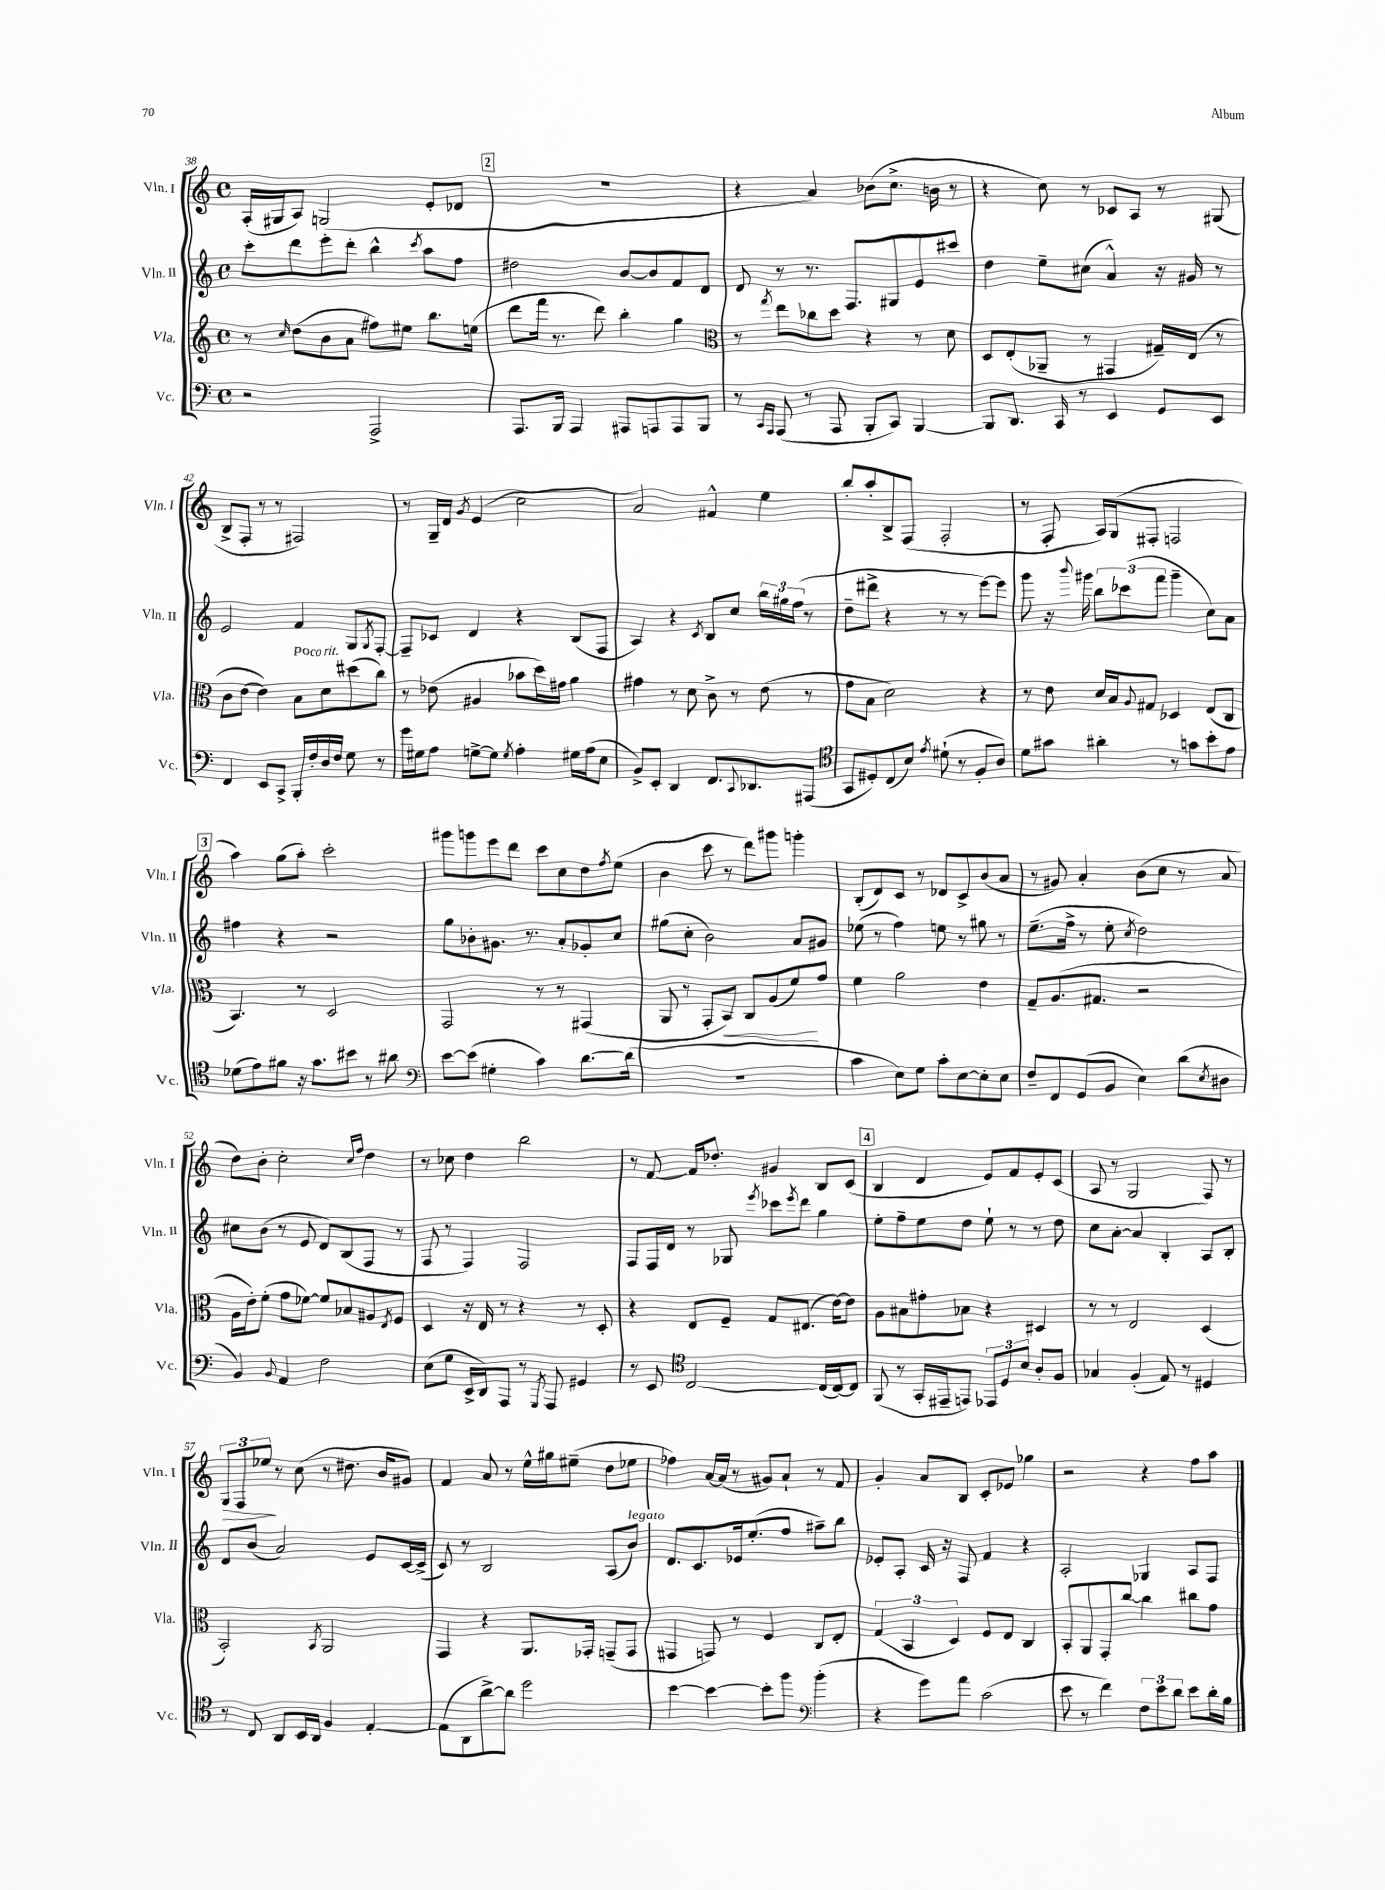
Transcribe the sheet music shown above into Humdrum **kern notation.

**kern	**kern	**dynam	**kern	**kern	**dynam
*part4	*part3	*part3	*part2	*part1	*part1
*staff4	*staff3	*staff3	*staff2	*staff1	*staff1
*I"Vc.	*I"Vla.	*	*I"Vln. II	*I"Vln. I	*
*I'Vc.	*I'Vla.	*	*I'Vln. II	*I'Vln. I	*
*clefF4	*clefG2	*	*clefG2	*clefG2	*
*k[]	*k[]	*	*k[]	*k[]	*
*M4/4	*M4/4	*	*M4/4	*M4/4	*
*met(c)	*met(c)	*	*met(c)	*met(c)	*
=38	=38	=38	=38	=38	=38
2r	8r	.	8ccc'\L	(16A'/LL	.
.	.	.	.	16G#X/J	.
.	16qqcc/	.	.	.	.
.	(8dd\L	.	8ddd\	8A/J)	.
.	8b\	.	8eee'\	(2Gn/	.
.	8a\J	.	8ddd'\J	.	.
2AAA^/	8ff#X\L)	.	4bb^^\	.	.
.	8ee#X\J	.	.	.	.
.	.	.	8qccc/	.	.
.	8.bb\L	.	8aa\L	8e'/L	.
.	.	.	8ff\J	8d-X/J	.
.	(16een\Jk	.	.	.	.
!!LO:REH:place=s1:t=2
=39	=39	=39	=39	=39	=39
8.AAA/L	8ddd\L	.	2dd#X\	1r	.
.	16fff\Jk	.	.	.	.
16BBB/Jk	8.r	.	.	.	.
4AAA/	.	.	.	.	.
.	8ddd\)	.	.	.	.
8AAA#X/L	4bb'\	.	[8b/L	.	.
8AAAn/	.	.	8b/]	.	.
8AAA/	4gg\	.	8f/	.	.
8BBB/J	.	.	8d/J	.	.
=40	=40	=40	=40	=40	=40
*	*clefC3	*	*	*	*
8r	8r	.	8d/	4r	.
16qqCC/LL	.	.	.	.	.
16qqAAA/JJ	8qgg/	.	.	.	.
(8AAA/	8ee\L	.	8r	.	.
8r	8cc-X\	.	8.r	4a/)	.
8AAA/	8dd\J	.	.	.	.
.	.	.	8.F/L	.	.
8BBB'/L	4r	.	.	(8b-X\L	.
8CC/J)	.	.	8G#X/	8.cc^\J	.
[4BBB/	8r	.	8e/	.	.
.	.	.	.	16bn\	.
.	8d\	.	8ccc#X/J	8r	.
=41	=41	=41	=41	=41	=41
8BBB/L]	8D/L	.	4dd\	4r	.
8.DD/J	(8E'/	.	.	.	.
.	8AA-X~/J	.	8ee~\L	8cc\)	.
16CC/	.	.	.	.	.
8r	8r	.	(8cc#X\J	8r	.
4EE/	4GG#X/	.	4a^^/)	8c-X/L	.
.	.	.	.	8A/J	.
8GG/L	16G#X~/LL)	.	16r	8r	.
.	(16E/JJ	.	16g#X/	.	.
8EE/J	8r	.	8r	(8G#X/	.
!!LO:LB:g=z
=42	=42	=42	=42	=42	=42
4FF/	8c\L	.	2e/	8B^/L	.
.	[8e\J	.	.	8F'/J	.
8EE/L	4e\])	.	.	8r	.
8CC^/J	.	.	.	8r	.
!	!LO:TX:a:i:t=poco rit.	!	!	!	!
16BBB'/LL	8B\L	.	4f/	2F#X/)	.
16F'/	.	.	.	.	.
16D/	8d\	.	.	.	.
16F/JJ	.	.	.	.	.
8G\	(8dd#X\	.	8G/L	.	.
.	.	.	8qG/	.	.
8r	8cc\J)	.	[8F'/J	.	.
=43	=43	=43	=43	=43	=43
16g\LL	8r	.	8F~/L]	8r	.
16G#X\J	.	.	.	.	.
8A\J	(8e-X\	.	8c-X/J	16G~/LL	.
.	.	.	.	16d/JJ	.
.	.	.	.	8qg/	.
[8Gn^\L	4A#X/	.	4d/	(4e/	.
8G\J]	.	.	.	.	.
8qG/	.	.	.	.	.
4A'\	8b-X\L	.	4r	2cc\	.
.	16dd\L)	.	.	.	.
.	16g#X\JJ	.	.	.	.
16G#X\LL	4a\	.	(8B/L	.	.
(16A\J	.	.	.	.	.
8E\J	.	.	8F/J	.	.
=44	=44	=44	=44	=44	=44
8BB^/L)	4g#X\	.	4A/)	2a/)	.
8EE'/J	.	.	.	.	.
4DD/	8r	.	4r	.	.
.	8d\	.	.	.	.
.	.	.	8qc/	.	.
8.FF/L	8c^\	.	8B/L	4f#X^^/	.
.	8r	.	8cc/J	.	.
8qqCC/	.	.	.	.	.
8.DD-X/	.	.	.	.	.
.	(8e\	.	24bb\LL	4ee\	.
.	.	.	24gg#X\	.	.
.	.	.	(24ff\JJ	.	.
(8AAA#X/J	8r	.	8r	.	.
=45	=45	=45	=45	=45	=45
*clefC4	*	*	*	*	*
8GG/L	8g\L	.	8dd~\L	8bb'/L	.
8D#X'/)	8B\J	.	8ddd#X^\J	8aa'/	.
(8C/	2d\)	.	4r	8B^/	.
8B/J)	.	.	.	(8F/J	.
8qe/	.	.	.	.	.
(8d#X`\	.	.	8r	2F'/	.
8r	.	.	8r	.	.
8F'/L	4r	.	[8eee\L)	.	.
8A/J)	.	.	8eee\J]	.	.
=46	=46	=46	=46	=46	=46
8d\L	8r	.	8ggg\	8r	.
8g#X\J	8e\	.	16r	8F'/	.
.	.	.	8qqbbb/	.	.
.	.	.	16ggg#X\	.	.
4a#X'\	16d/LL	.	12bb\L	16A/LL)	.
.	16B/J	.	.	(16G/J	.
.	.	.	(12ccc-X\	.	.
.	8qqA/	.	.	.	.
.	8G#X/J	.	.	8F#X'/J	.
.	.	.	12fff\J	.	.
8r	4D-X/	.	4ggg#~\	2Fn/	.
8gn\L	.	.	.	.	.
8b'\	(8E/L	.	8cc\L)	.	.
8e\J	8C/J	.	8a\J	.	.
!!LO:LB:g=z
!!LO:REH:place=s1:t=3
=47	=47	=47	=47	=47	=47
(8d-X\L	4.BB/)	.	4ff#X\	4aa\)	.
8e\)	.	.	.	.	.
8f#X\J	.	.	4r	(8gg\L	.
16r	8r	.	.	8aa'\J)	.
8.g\L	.	.	.	.	.
.	2D/	.	2r	2ccc'\	.
8b#X\J	.	.	.	.	.
8r	.	.	.	.	.
8a#X\	.	.	.	.	.
=48	=48	=48	=48	=48	=48
*clefF4	*	*	*	*	*
[8e\L	2GG/	.	8gg\L	8ggg#X\L	.
(8e\J]	.	.	8b-X'\	8gggn\	.
4G#X'\	.	.	8.g#X\J	8eee\	.
.	.	.	.	8ddd\J	.
.	.	.	8.r	.	.
4c\)	8r	.	.	8ccc\L	.
.	8r	.	8a'/L	8cc\	.
[8.d\L	(4GG#X/	.	8g-X'/	8dd\	.
.	.	.	.	8qff/	.
.	.	.	8cc/J	(8ee\J	.
(16d\Jk]	.	.	.	.	.
=49	=49	=49	=49	=49	=49
1r	8AA/	.	(8gg#X\L	4b\	.
.	8r	.	8cc'\J	.	.
.	8GG'/L	.	2b\)	8ccc\	.
!	!	!LO:HP:b	!	!	!
.	8BB/J)	<	.	8r	.
.	8C/L	.	.	8ddd\L)	.
.	(8A/	.	.	8ggg#X\J	.
.	8f/)	.	8a/L	4gggn'\	.
.	8g/J	[	8g#X/J	.	.
=50	=50	=50	=50	=50	=50
4c\	4f\	.	(8ee-X\	(8B'/L	.
.	.	.	8r	8d/)	.
8E\L)	2a\	.	4ff\)	8c/J	.
8G\J	.	.	.	8r	.
8c'\L	.	.	8een\	8d-X/L	.
[8E\	.	.	8r	8c^/	.
8E'\]	4e\	.	8gg#X\	(8b/	.
8E\J	.	.	8r	8a/J	.
=51	=51	=51	=51	=51	=51
8F~/L	8G~/L	.	(8.ee~\L	8r	.
8FF/	(8.A/	.	.	8g#X/)	.
.	.	.	16ff^\Jk	.	.
(8GG/	.	.	8r	4a'/	.
.	8.G#X/J	.	.	.	.
8BB/J	.	.	8ee'\	.	.
.	.	.	8qcc/	.	.
4E\)	2r	.	2dd\)	(8b\L	.
.	.	.	.	8cc\J	.
(8d\L	.	.	.	8r	.
8qE/	.	.	.	.	.
8D#X\J	.	.	.	8a/	.
!!LO:LB:g=z
=52	=52	=52	=52	=52	=52
4BB/)	16A\LL	.	8cc#X\L	8dd\L)	.
.	16e'\J)	.	.	.	.
.	(8f'\J	.	(8b\J	8b'\J	.
8qqBB/	.	.	.	.	.
4AA/	8g\L	.	8r	2cc'\	.
.	[8f-X\J)	.	8e/	.	.
2F\	8f-/L]	.	8d/L)	.	.
.	8B-X/	.	(8B/	.	.
.	.	.	.	16qqcc/LL	.
.	.	.	.	16qqff/JJ	.
.	8A#X/	.	8F/J	4dd\	.
.	8qE/	.	.	.	.
.	8F/J	.	8r	.	.
=53	=53	=53	=53	=53	=53
(8E\L	4D/	.	8F/	8r	.
8G\J	.	.	8r	8cc-X\	.
16EE^/LL	16r	.	4F/)	4dd\	.
16DD/J)	16E/	.	.	.	.
8AAA/J	8r	.	.	.	.
8r	4r	.	2F/	2bb\	.
8qGGG/	.	.	.	.	.
8AAA/	.	.	.	.	.
4GG#X/	8r	.	.	.	.
.	8D'/	.	.	.	.
=54	=54	=54	=54	=54	=54
8r	4r	.	8F/L	8r	.
8EE/	.	.	16F/L	[8f/	.
.	.	.	16d/JJ	.	.
*clefC4	*	*	*	*	*
[2C/	8E/L	.	8r	16f/KL]	.
.	.	.	.	8.dd-X'/J	.
.	8F~/J	.	8G-X/	.	.
.	.	.	8qeee/	.	.
.	8G/L	.	8ccc-X\L	4g#X/	.
.	.	.	8qeee/	.	.
.	(8.E#X/J	.	8ddd\J	.	.
(16C/LL]	.	.	4gg\	8B/L	.
[16C/J)	[16e\KL)	.	.	.	.
8C/J]	8e\J]	.	.	(8c/J	.
!!LO:REH:place=s1:t=4
=55	=55	=55	=55	=55	=55
(8FF/	8A\L	.	8ee'\L	4B/	.
8r	8B#X\	.	8ff~\	.	.
16GG'/LL	8g#X'\	.	8ee\	4d/	.
16EE#X~/J	.	.	.	.	.
8EEn/J)	8B-X\J	.	8dd\J	.	.
12EE-X/L	4r	.	8ee`\	8e/L)	.
12D/	.	.	.	.	.
.	.	.	8r	8f/	.
12B/J	.	.	.	.	.
8A'/L	4D#X/	.	8r	8e'/	.
8F/J	.	.	8dd\	(8c/J	.
=56	=56	=56	=56	=56	=56
4G-X/	8r	.	8cc\L	8A/	.
.	8r	.	[8a'\J	8r	.
(4F'/	2E/	.	4a/]	2G/	.
8E/)	.	.	4B'/	.	.
8r	.	.	.	.	.
4D#X/	(4D/	.	8A/L	8F/)	.
.	.	.	8B'/J	8r	.
!!LO:LB:g=z
=57	=57	=57	=57	=57	=57
!	!	!	!	!	!LO:HP:b
8r	2BB'/)	.	8d/L	12G/L	>
.	.	.	.	12F/	.
8C/	.	.	(8b/J	.	.
.	.	.	.	12ee-X/J	.
8AA/L	.	.	2a/)	8r	]
16BB/L	.	.	.	(8cc\	.
16AA/JJ	.	.	.	.	.
.	8qBB/	.	.	.	.
4F/	2AA/	.	.	8r	.
.	.	.	.	8.dd#X\	.
[4E'/	.	.	8e/L	.	.
.	.	.	.	16b/KL	.
.	.	.	[16c/L	8g#X/J)	.
.	.	.	(16c^/JJ]	.	.
=58	=58	=58	=58	=58	=58
(8E\L]	4GG/	.	8c/)	4f/	.
8AA\	.	.	8r	.	.
[8a^\)	4r	.	2B/	8a/	.
8a\J]	.	.	.	8r	.
2dd\	8.AA/L	.	.	16ee^^\LL	.
.	.	.	.	16gg#X\J	.
.	.	.	.	(8ee#X~\J	.
.	16GG-X'/Jk	.	.	.	.
.	(8GGn~/L	.	(8A/L	8dd\L	.
!	!	!	!LO:TX:a:i:t=legato	!	!
.	8GG/J	.	8b/J)	8ee-X\J	.
=59	=59	=59	=59	=59	=59
[4b\	4GG#X/	.	8.d/L	4ff-X\)	.
.	.	.	8.c/	.	.
4b\_	8GGn/)	.	.	[16a/LL	.
.	.	.	.	(16a/JJ]	.
.	8r	.	16e-X/k	8r	.
.	.	.	(8.ee'/	.	.
8b'\L]	4F/	.	.	8g#X/L)	.
8ff\J	.	.	8ff/J	8a`/J	.
*clefF4	*	*	*	*	*
(4b'\	8C/L	.	8aa#X~\L)	8r	.
.	8E'/J	.	8bb\J	8f/	.
=60	=60	=60	=60	=60	=60
4r	(6G/	.	8e-X'/L	4g'/	.
.	.	.	8A'/J	.	.
.	6BB/	.	.	.	.
8g\L)	.	.	16c/	8a/L	.
.	.	.	16r	.	.
.	6D/)	.	.	.	.
8a\J	.	.	8F/	8B/J	.
(2c\	8F/L	.	4f/	8c'/L	.
.	8E/J	.	.	8e-X/J	.
.	4C/	.	4r	4gg-X\	.
=61	=61	=61	=61	=61	=61
8e\	8BB'/L	.	2A'/	2r	.
8r	8AA/	.	.	.	.
4f\)	8GG'/	.	.	.	.
.	[8cc/J	.	.	.	.
12F\L	4cc\]	.	4G-X/	4r	.
12e\	.	.	.	.	.
12d\J	.	.	.	.	.
8e\L	8cc#X\L	.	8A/L	8ff\L	.
16d'\L	8g\J	.	8F/J	8aa\J	.
16B\JJ	.	.	.	.	.
==	==	==	==	==	==
*-	*-	*-	*-	*-	*-
